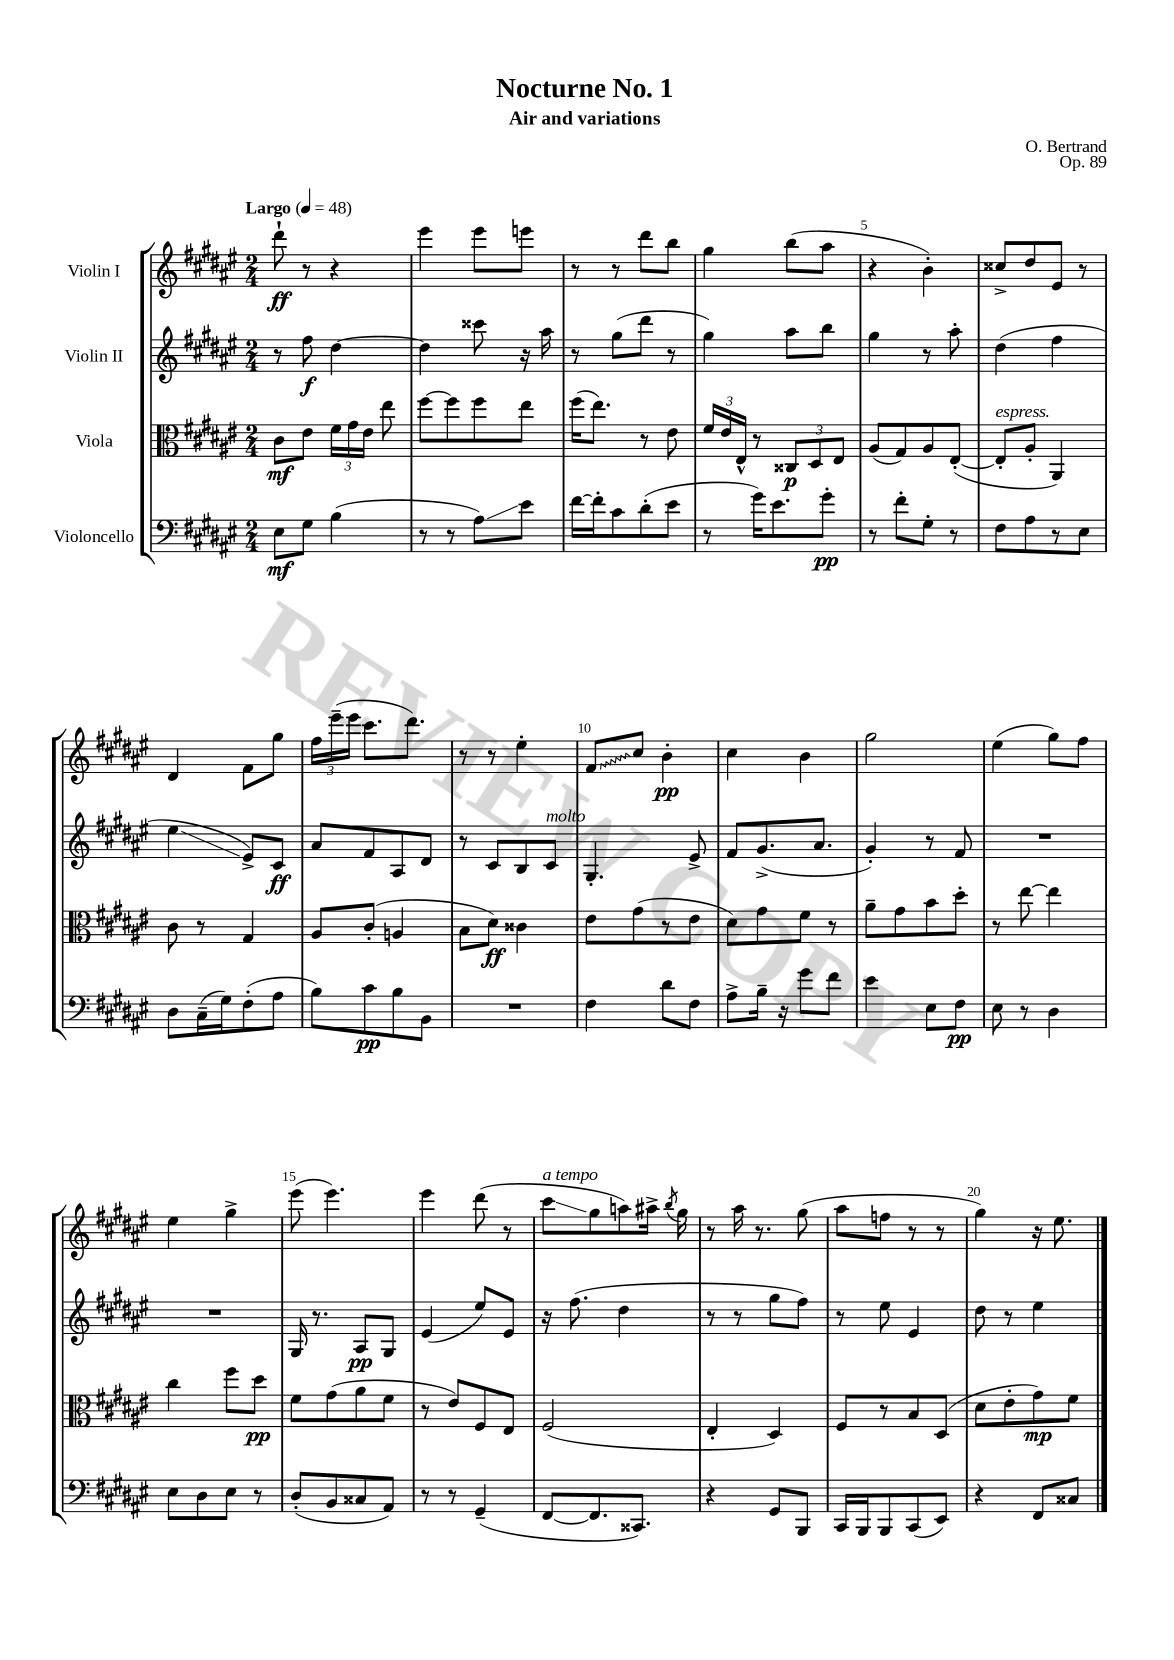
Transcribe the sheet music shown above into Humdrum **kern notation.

**kern	**kern	**kern	**kern
*staff4	*staff3	*staff2	*staff1
*clefF4	*clefC3	*clefG2	*clefG2
*k[f#c#g#d#a#e#]	*k[f#c#g#d#a#e#]	*k[f#c#g#d#a#e#]	*k[f#c#g#d#a#e#]
*M2/4	*M2/4	*M2/4	*M2/4
*MM48	*MM48	*MM48	*MM48
8E#	8c#	8r	8ddd#`
8G#	8e#	8ff#	8r
(4B	24f#	[4dd#	4r
.	24g#	.	.
.	24e#	.	.
.	8ee#	.	.
=	=	=	=
8r	[8ff#	4dd#]	4eee#
8r	8ff#]	.	.
8A#)	8ff#	8ccc##	8eee#
8e#	8ee#	16r	8eee
.	.	16aa#	.
=	=	=	=
[16f#	(16ff#	8r	8r
16f#']	8.ee#)	.	.
8c#	.	(8gg#	8r
(8d#'	8r	8ddd#	8ddd#
8e#	8e#	8r	8bb
=	=	=	=
8r	24f#	4gg#)	4gg#
.	24e#	.	.
.	24E#^^	.	.
16g#)	8r	.	.
8.e#	.	.	.
.	12C##	8aa#	(8bb
.	12D#	.	.
8g#'	.	8bb	8aa#
.	12E#	.	.
=	=	=	=
8r	(8A#	4gg#	4r
8f#'	8G#)	.	.
8G#'	8A#	8r	4b')
8r	([8E#'	8aa#'	.
=	=	=	=
8F#	8E#']	(4dd#	8cc##^
8A#	8A#'	.	8dd#
8r	4AA#)	4ff#	8e#
8E#	.	.	8r
=	=	=	=
8D#	8c#	4ee#	4d#
(16C#~	8r	.	.
16G#)	.	.	.
(8F#'	4G#	8e#^)	8f#
8A#	.	8c#	8gg#
=	=	=	=
8B)	8A#	8a#	24ff#
.	.	.	(24eee#~
.	.	.	24eee#
8c#	(8c#'	8f#	8.ccc#
8B	4A	8A#	.
.	.	.	8.ddd#)
8BB	.	8d#	.
=	=	=	=
2r	8B	8r	8r
.	8d#)	8c#	8r
.	4c##	8B	4ee#'
.	.	8c#	.
=	=	=	=
4F#	8e#	4.G#'	8f#
.	(8g#	.	8cc#
8d#	8r	.	4b'
8F#	8e#	8e#^	.
=	=	=	=
8A#^	8d#)	8f#	4cc#
16B~	8g#	(8.g#^	.
16r	.	.	.
8g#	8f#	.	4b
.	.	8.a#	.
8f#	8r	.	.
=	=	=	=
4e#	8a#~	4g#')	2gg#
.	8g#	.	.
8E#	8b	8r	.
8F#	8dd#'	8f#	.
=	=	=	=
8E#	8r	2r	(4ee#
8r	[8ee#	.	.
4D#	4ee#]	.	8gg#)
.	.	.	8ff#
=	=	=	=
8E#	4cc#	2r	4ee#
8D#	.	.	.
8E#	8ff#	.	4gg#^
8r	8dd#	.	.
=	=	=	=
(8D#'	8f#	16G#	(8eee#
.	.	8.r	.
8BB	(8g#	.	4.eee#)
8C##	8a#	8A#	.
8AA#)	8f#	8G#	.
=	=	=	=
8r	8r	(4e#	4eee#
8r	8e#)	.	.
(4GG#~	8F#	8ee#)	(8ddd#
.	8E#	8e#	8r
=	=	=	=
[8FF#	(2F#	16r	8ccc#
.	.	(8.ff#	.
8.FF#]	.	.	8gg#
.	.	4dd#	8aa)
8.CC##)	.	.	.
.	.	.	16aa#^
.	.	.	8qbb
.	.	.	16gg#
=	=	=	=
4r	4E#'	8r	8r
.	.	8r	16aa#
.	.	.	8.r
8GG#	4D#)	8gg#	.
8BBB	.	8ff#)	(8gg#
=	=	=	=
16CC#	8F#	8r	8aa#
16BBB	.	.	.
8BBB	8r	8ee#	8ff
(8CC#	8B	4e#	8r
8EE#)	(8D#	.	8r
=	=	=	=
4r	8d#	8dd#	4gg#)
.	8e#'	8r	.
8FF#	8g#)	4ee#	16r
.	.	.	8.ee#
8C##	8f#	.	.
==	==	==	==
*-	*-	*-	*-
